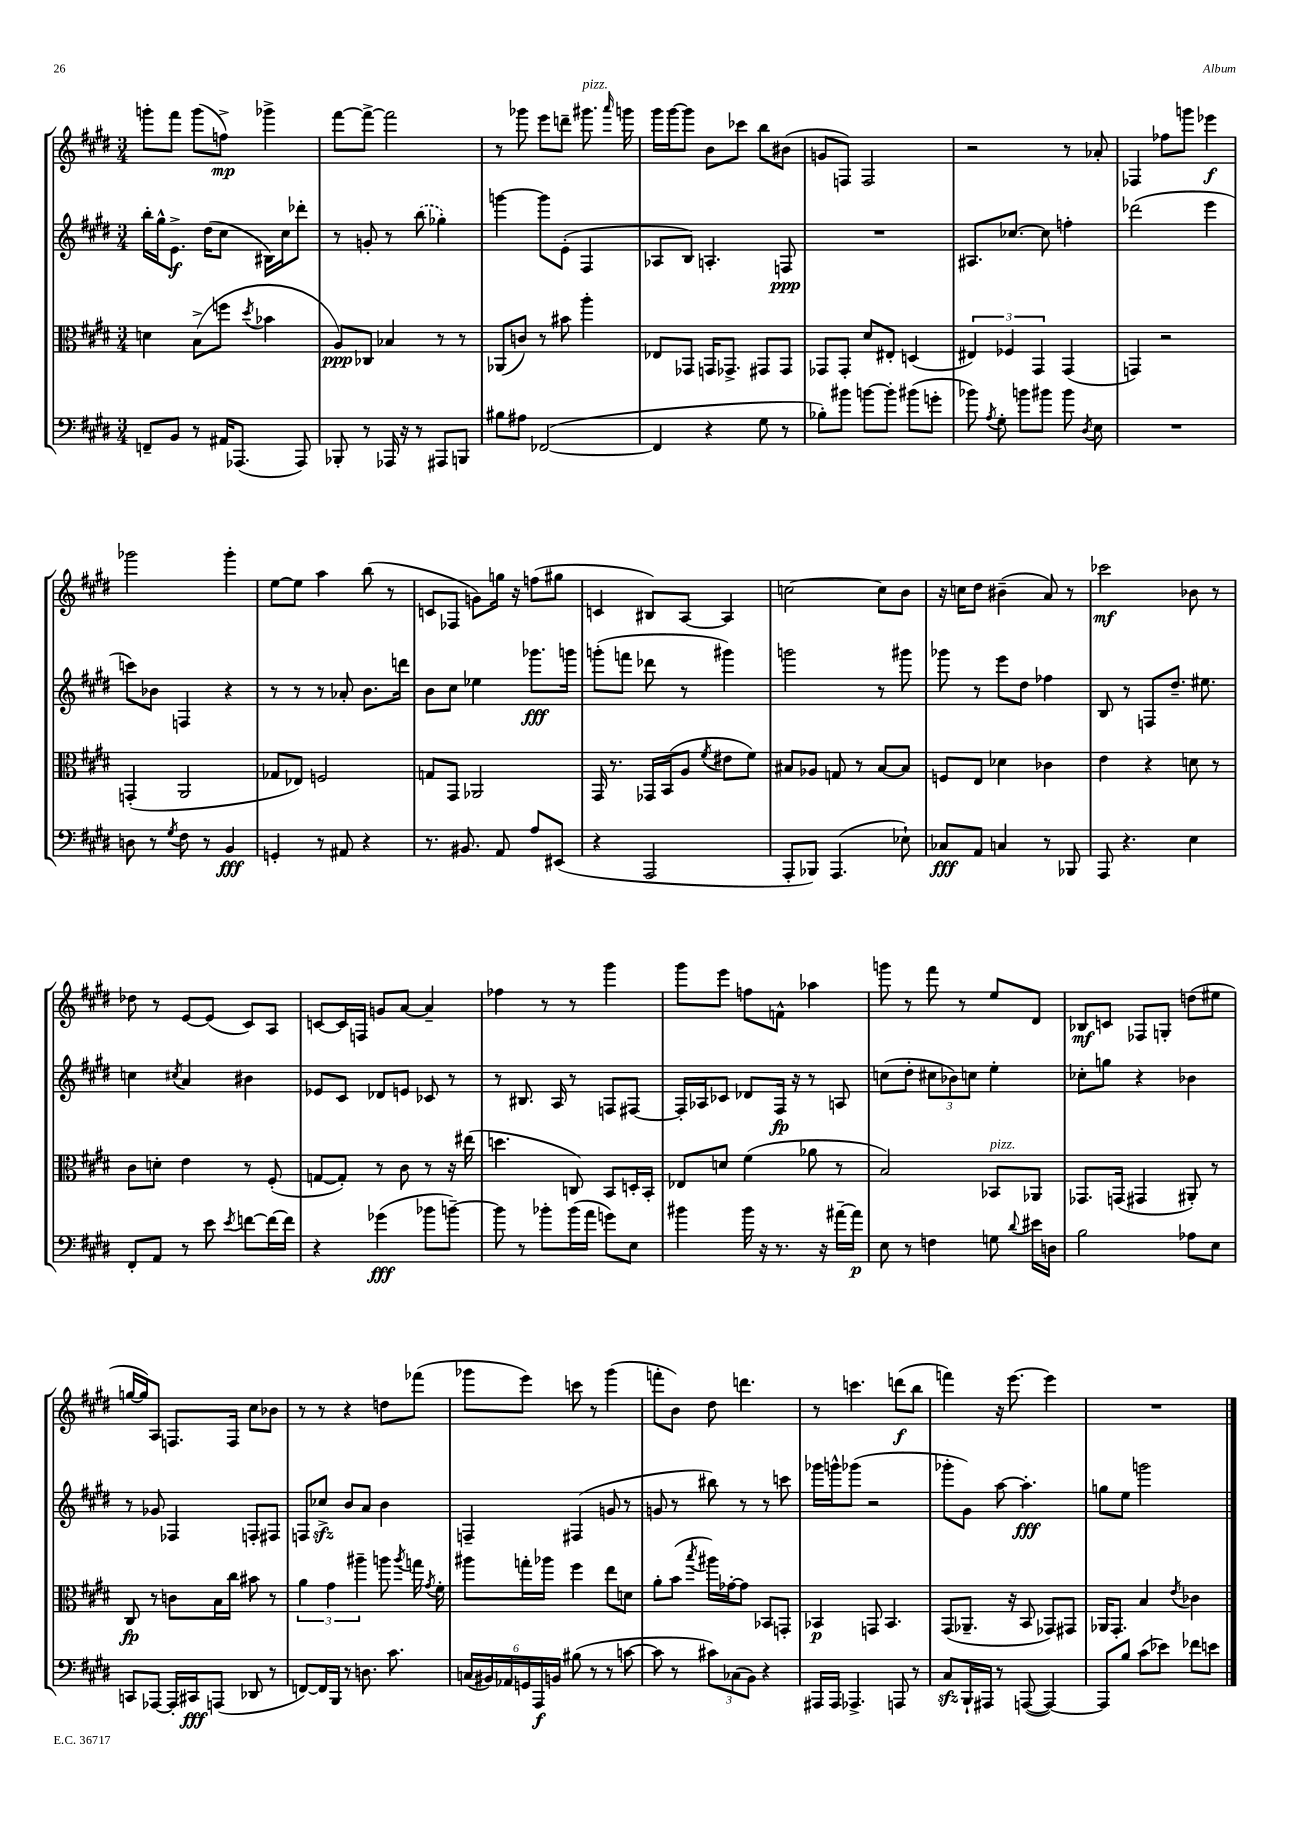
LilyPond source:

<<
\new StaffGroup <<
\new Staff = "s0" {
    \clef treble \key e \major \numericTimeSignature \time 3/4
    \autoBeamOff g'''8[-. fis'''8] g'''8[( f''8]->\mp) ges'''4-> |
    fis'''8[~ fis'''8]~-> fis'''2 |
    r8 ges'''8 e'''8[ d'''8]-- gis'''8.^\markup { \italic "pizz." } \grace { a'''16 } g'''16 |
    gis'''16[ gis'''16~ gis'''8] b'8[ ces'''8] b''8[ bis'8]( |
    g'8[ f8]) f2 |
    r2 r8 aes'8-. |
    fes4 fes''8[ g'''8] ees'''4\f |
    ges'''2 ges'''4-. |
    e''8[~ e''8] a''4 b''8( r8 |
    c'8[ fes8] g'8[) g''16] r16 f''8[( gis''8] |
    c'4 bis8[) a8]~ a4 |
    c''2~ c''8[ b'8] |
    r16 c''16[ dis''8] bis'4--( a'8) r8 |
    ces'''2\mf bes'8 r8 |
    des''8 r8 e'8[~ e'8]( cis'8[) a8] |
    c'8[~ c'16 f16] g'8[ a'8]~ a'4-- |
    fes''4 r8 r8 gis'''4 |
    gis'''8[ e'''8] f''8[ f'8]-^ aes''4 |
    g'''8 r8 fis'''8 r8 e''8[ dis'8] |
    bes8[\mf c'8] fes8[ g8]-. d''8[( eis''8] |
    g''16[~ g''16) a8] f8.[ f16] cis''8[ bes'8] |
    r8 r8 r4 d''8[ fes'''8]( |
    ges'''8[ e'''8]) c'''8 r8 ges'''4( |
    f'''8[-. b'8]) dis''8 d'''4. |
    r8 c'''4. d'''8[\f( b''8] |
    f'''4) r16 e'''8.~ e'''4 |
    R2. \bar "|." |
}
\new Staff = "s1" {
    \clef treble \key e \major \numericTimeSignature \time 3/4
    \autoBeamOff b''16[-. gis''16-^ e'8.]->\f dis''16[( cis''8] bis16[) cis''16 des'''8]-. |
    r8 g'8-. r8 \once \slurDashed b''8( ges''4-.) |
    g'''4~ g'''8[ e'8]-.( fis4 |
    aes8[ b8]) a4.-. f8\ppp |
    R2. |
    ais8.[ ces''8.]~ ces''8 f''4-. |
    des'''2( e'''4 |
    c'''8[) bes'8] f4 r4 |
    r8 r8 r8 aes'8-. b'8.[ d'''16] |
    b'8[ cis''8] ees''4 ges'''8.[\fff g'''16] |
    g'''8[-.( f'''8] des'''8 r8 gis'''4) |
    g'''2 r8 gis'''8 |
    ges'''8 r8 e'''8[ dis''8] fes''4 |
    b8 r8 f8[ dis''8.]-- eis''8. |
    c''4 \acciaccatura { cis''8 } a'4 bis'4 |
    ees'8[ cis'8] des'8[ e'8] ces'8 r8 |
    r8 bis8. a16 r8 f8[ fis8]~ |
    fis16[-. aes16 ces'8] des'8[ fis16]\fp r16 r8 a8 |
    c''8[( dis''8]-. \tuplet 3/2 { cis''8[ bes'8) c''8] } e''4-. |
    ces''8[-. g''8] r4 bes'4 |
    r8 ges'8 fes4 f8[-. fis8] |
    f8[ ces''8]->\sfz b'8[ a'8] b'4 |
    f4-- fis4( g'8 r8 |
    g'8 r8 bis''8) r8 r8 c'''8 |
    ges'''16[ g'''16-^ ges'''8]( r2 |
    ges'''8[-. gis'8]) a''8~ a''4.-.\fff |
    g''8[ e''8] g'''2 \bar "|." |
}
\new Staff = "s2" {
    \clef alto \key e \major \numericTimeSignature \time 3/4
    \autoBeamOff d'4 b8[->( f''8] \acciaccatura { dis''8 } bes'4 |
    a8[\ppp) ces8] bes4 r8 r8 |
    aes,8[( c'8]) r8 bis'8 a''4-. |
    ees8[ ges,8] g,16[ ges,8.]-> gis,8[ gis,8] |
    ges,8[ ges,8]-. dis'8[ eis8]-. d4( |
    \tuplet 3/2 { eis4) fes4 gis,4 } gis,4( |
    g,4) r2 |
    g,4-.( a,2 |
    ges8[ ees8]) f2 |
    g8[ gis,8] aes,2 |
    gis,16 r8. ges,16[ b,16( a8] \acciaccatura { fis'8 } eis'8[ fis'8]) |
    bis8[ aes8] g8 r8 bis8[~ bis8] |
    f8[ e8] des'4 ces'4 |
    e'4 r4 d'8 r8 |
    cis'8[ d'8]-. e'4 r8 fis8-.( |
    g8[~ g8]-.) r8 cis'8 r8 r16 eis''16( |
    d''4. c8) b,8[ d16-. b,16]-. |
    ees8[ d'8] fis'4( aes'8 r8 |
    b2) bes,8[^\markup { \italic "pizz." } aes,8] |
    ges,8.[ g,16]( gis,4 ais,8-.) r8 |
    cis8\fp r8 c'8[ b16 cis''16] bis'8 r8 |
    \tuplet 3/2 { a'4 gis'4 ais''4-- } a''8 \acciaccatura { a''8 } g''16 \acciaccatura { gis'8 } fis'16-. |
    ais''8[ g''16-. aes''16] fis''4 e''8[ d'8] |
    a'8[-. b'8]( \acciaccatura { b''8 } ais''16[) ges'16~-. ges'8] bes,8[ g,8]-. |
    bes,4\p g,8 bes,4. |
    gis,8[( aes,8.]-- r16 b,8 ges,8[) gis,8] |
    aes,16[ gis,8.]-. b4 \acciaccatura { e'8 } ces'4 \bar "|." |
}
\new Staff = "s3" {
    \clef bass \key e \major \numericTimeSignature \time 3/4
    \autoBeamOff f,8[-- b,8] r8 ais,16[ aes,,8.]( aes,,8) |
    bes,,8-. r8 aes,,16 r16 r8 ais,,8[ b,,8] |
    bis8[ ais8] fes,2~( |
    fes,4 r4 gis8 r8 |
    bes8[-.) bis'8] b'8[~ b'8]-. bis'8[( g'8]-. |
    bes'8) \acciaccatura { a8 } gis8-. b'8[ bis'8] bis'8 \acciaccatura { dis8 } e8 |
    R2. |
    d8 r8 \acciaccatura { gis8 } fis8 r8 b,4\fff |
    g,4-. r8 ais,8 r4 |
    r8. bis,8. a,8 a8[ eis,8]( |
    r4 a,,2 |
    a,,8[-. bes,,8]) a,,4.( ees8-!) |
    ces8[\fff a,8] c4 r8 bes,,8 |
    a,,8 r4. e4 |
    fis,8[-. a,8] r8 e'8 \acciaccatura { e'8 } f'8[~ f'16~ f'16] |
    r4 ges'4\fff( bes'8[ b'8]~--) |
    b'8 r8 bes'8[-. bes'16( a'16] g'8[) e8] |
    bis'4 bis'16 r16 r8. r16 ais'16[~-- ais'16]\p |
    e8 r8 f4 g8 \appoggiatura { dis'8 } eis'16[ d16] |
    b2 aes8[ e8] |
    c,8[ aes,,8]~ aes,,16[-. cis,16\fff a,,8]( des,8 r8 |
    f,8[~) f,16 b,,16] r8 d8. cis'8. |
    \tuplet 6/4 { c16[( bis,16) aes,16 g,16 a,,16\f b,16] } bis8( r8 r8 c'8~ |
    c'8 r8 \tuplet 3/2 { cis'8[) ces8( b,8]) } r4 |
    ais,,16[ ais,,16] aes,,4.-> a,,8 r8 |
    cis8[\sfz b,,16-! ais,,16] r8 a,,8~( a,,4~) |
    a,,8[ b8] cis'8[( ees'8]) fes'8[ e'8] \bar "|." |
}
>>
>>
\layout { \context { \Score \remove "Bar_number_engraver" } }
